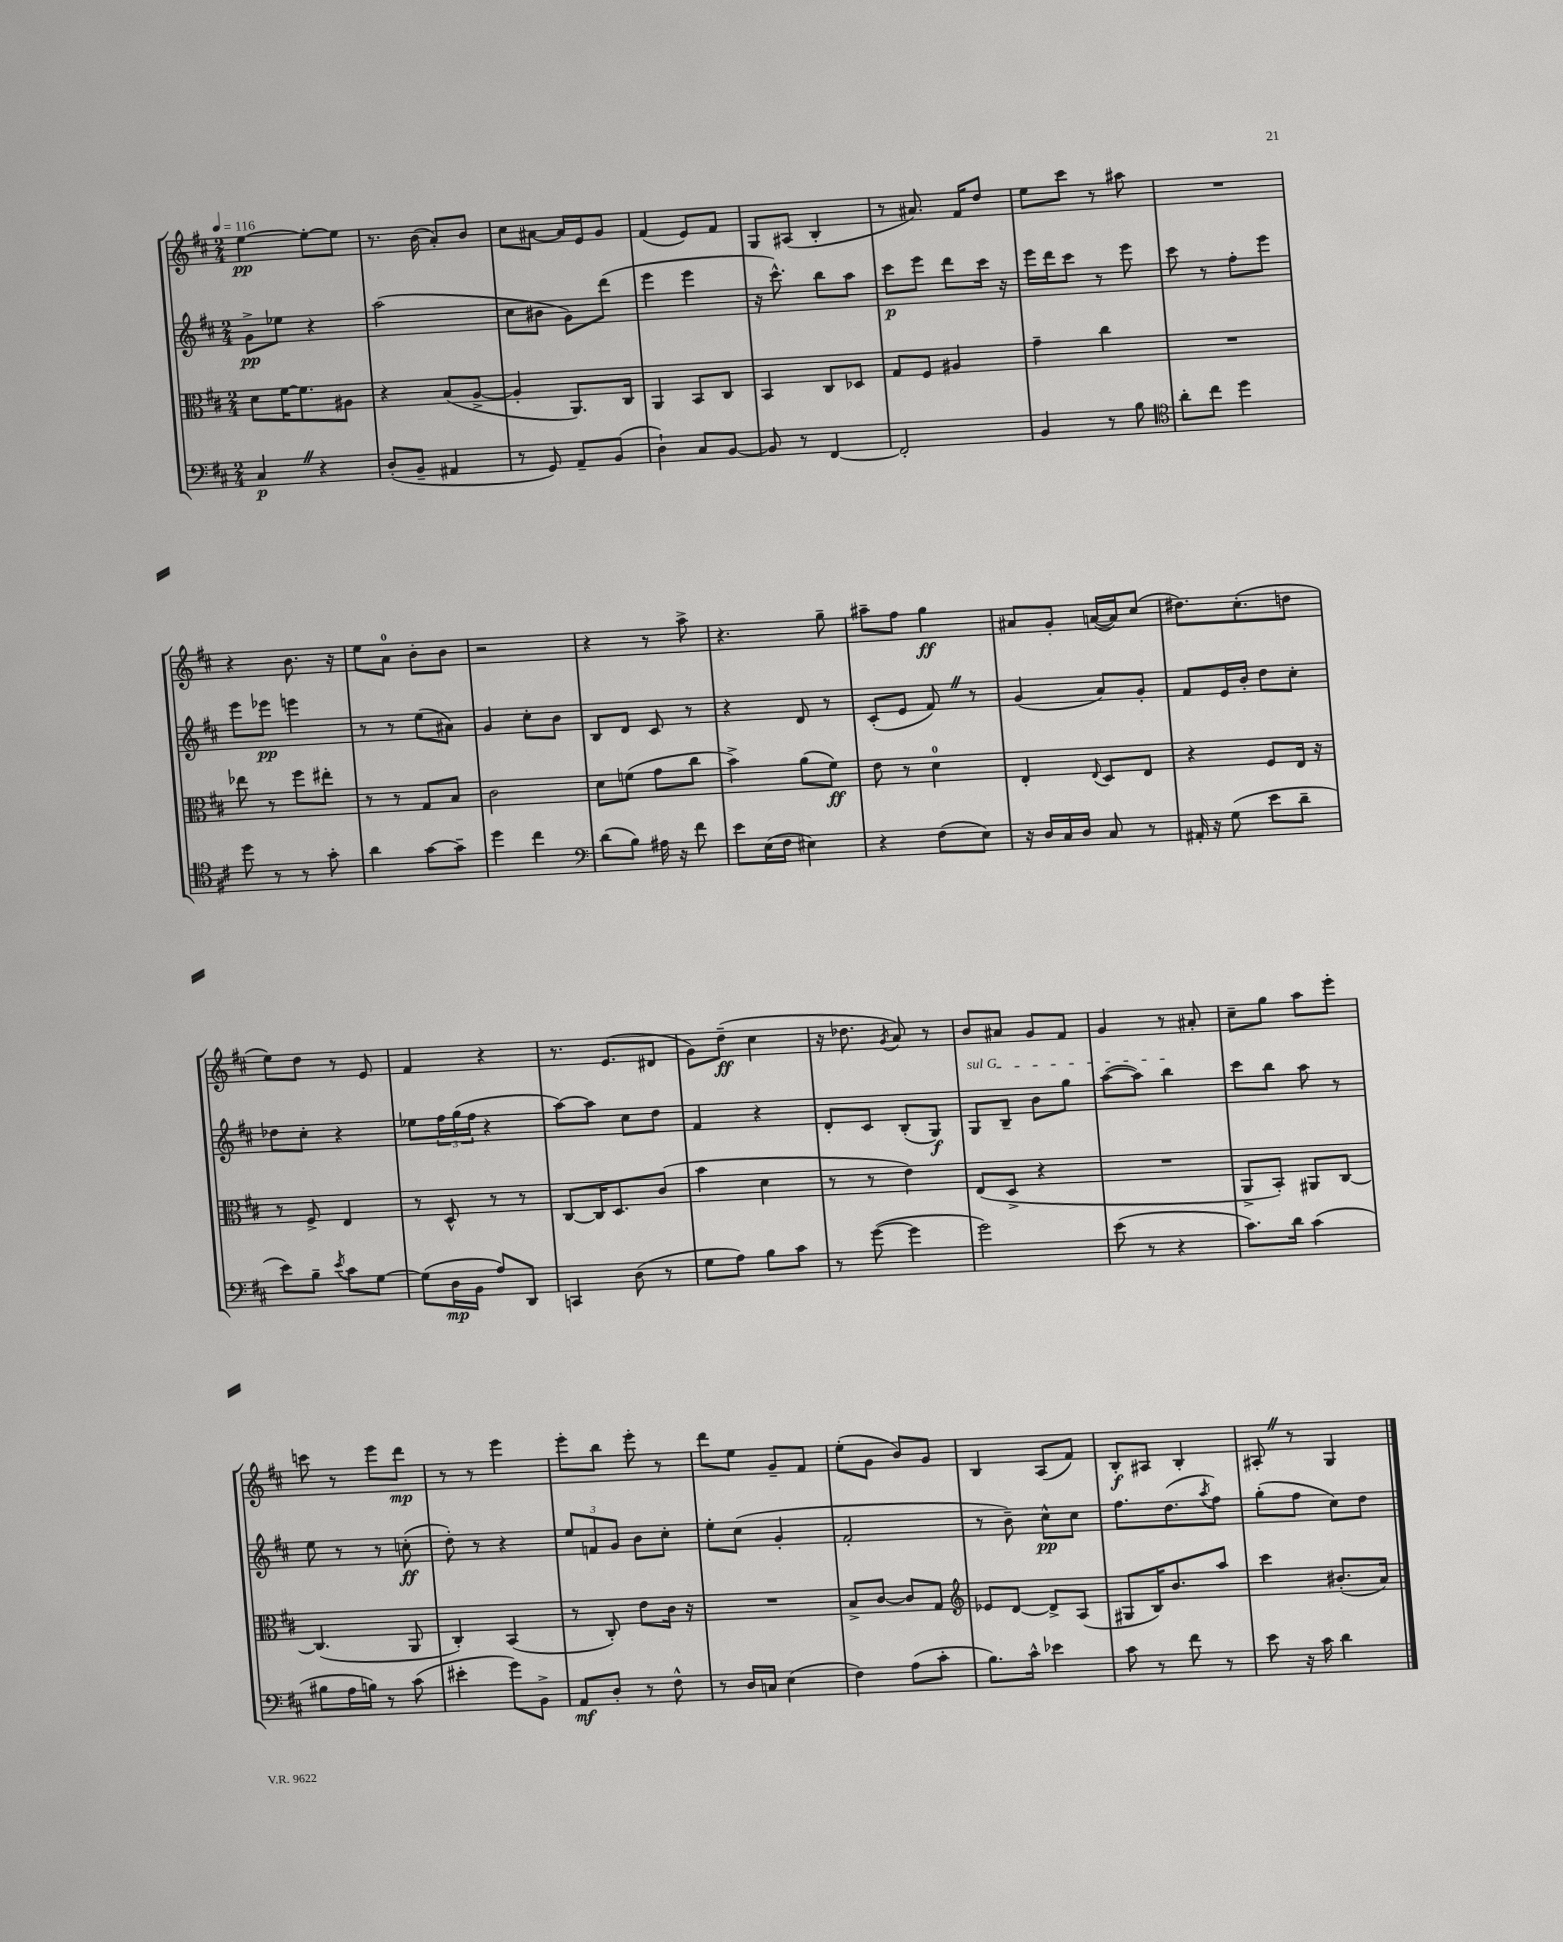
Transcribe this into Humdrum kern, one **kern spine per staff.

**kern	**kern	**kern	**kern
*staff4	*staff3	*staff2	*staff1
*clefF4	*clefC3	*clefG2	*clefG2
*k[f#c#]	*k[f#c#]	*k[f#c#]	*k[f#c#]
*M2/4	*M2/4	*M2/4	*M2/4
*MM116	*MM116	*MM116	*MM116
4C#	8d	8g^	[4ee
.	[16f#	8ee-	.
.	8.f#]	.	.
4r	.	4r	8ee'_
.	8A#	.	8ee]
=	=	=	=
(8D'	4r	(2aa	8.r
8BB~	.	.	.
.	.	.	(16b
4AA#	(8B	.	8a')
.	[8A^	.	8b
=	=	=	=
8r	4A']	8cc#	8cc#
8GG)	.	8b#	[8a#
8AA~	8.AA)	8g)	16a#]
.	.	.	16e
(8BB	.	(8ddd	8g
.	16C#	.	.
=	=	=	=
4D`)	4AA	4eee	(4f#
8C#	8BB	4eee	8e)
[8BB	8C#	.	8f#
=	=	=	=
8BB]	4BB	16r	8G
.	.	8.ccc#^^)	.
8r	.	.	(8A#
[4FF#	8C#	8bb	4B'
.	8D-	8aa	.
=	=	=	=
2FF#']	8G	8ccc#	8r
.	8F#	8eee	8.a#)
.	4A#	8ddd	.
.	.	.	16f#
.	.	16ccc#	8dd
.	.	16r	.
=	=	=	=
4BB	4g~	16eee	8ee
.	.	16ddd	.
.	.	8ccc#	8ccc#
8r	4cc#	8r	8r
8B	.	8eee	8aa#
=	=	=	=
*clefC4	*	*	*
8a'	2r	8ccc#	2r
8cc#	.	8r	.
4dd	.	8ff#'	.
.	.	8eee	.
=	=	=	=
8dd	8ee-	8eee	4r
8r	8r	8eee-	.
8r	8ff#	4eee	8.b
8g'	8ee#'	.	.
.	.	.	16r
=	=	=	=
4a	8r	8r	8ee
.	8r	8r	8a
[8g	8G	(8ee	8b'
8g~]	8B	8a#)	8b
=	=	=	=
4dd	2c#	4g	2r
4cc#	.	8cc#'	.
.	.	8b	.
=	=	=	=
*clefF4	*	*	*
(8d	8d	8B	4r
8B)	(8f	8d	.
16A#	8g	8c#	8r
16r	.	.	.
8f#	8cc#	8r	8aa^
=	=	=	=
8e	4b^)	4r	4.r
(16E	.	.	.
16F#	.	.	.
4E#)	(8a	8d	.
.	8f#)	8r	8gg~
=	=	=	=
4r	8e	(8c#'	8aa#~
.	8r	8e	8ff#
(8F#	4d	8f#)	4gg
8E)	.	8r	.
=	=	=	=
16r	4E'	(4g	8a#
16D	.	.	.
16C#	.	.	8g'
16D	.	.	.
.	8qqE	.	.
8C#	8D	8a)	([16a
.	.	.	16a])
8r	8E	8g'	(8cc#
=	=	=	=
16AA#'	4r	8f#	8.dd#)
16r	.	.	.
(8G	.	16e	.
.	.	16b'	(8.cc#'
8e	8F#	8dd	.
8d~	16E	8cc#'	8dd
.	16r	.	.
=	=	=	=
8e)	8r	8dd-	8ee)
8B~	8F#^	8cc#'	8dd
8qe	.	.	.
8c#	4E	4r	8r
[8G	.	.	8e
=	=	=	=
(8G]	8r	8ee-	4f#
16D	8D^^	24ff#	.
.	.	(24gg	.
16BB	.	.	.
.	.	24ff#	.
8A)	8r	4r	4r
8DD	8r	.	.
=	=	=	=
4CC	[8C#	[8aa)	8.r
.	16C#]	8aa]	.
.	8.D	.	(8.e
(8D	.	8cc#	.
8r	(8c#	8dd	8d#
=	=	=	=
8G	4b	4f#	8g)
8A)	.	.	(8dd~
8B	4d	4r	4cc#
8c#	.	.	.
=	=	=	=
8r	8r	8d'	16r
.	.	.	8.dd-
([8g	8r	8c#	.
.	.	.	8qg
4g]	4e)	(8B'	8a)
.	.	8G)	8r
=	=	=	=
2g)	(8E	8G	8b
.	8D^	8B~	8a#
.	4r	8b	8g
.	.	8gg	8f#
=	=	=	=
(8e	2r	([8aa	4g
8r	.	8aa])	.
4r	.	4bb	8r
.	.	.	8a#'
=	=	=	=
8.c#)	8AA^	8ccc#	8cc#~
.	8BB')	8bb	8gg
16d	.	.	.
(4c#	8AA#	8aa	8aa
.	[8C#	8r	8eee'
=	=	=	=
8B#	(4.C#]	8ee	8ccc
16A	.	8r	8r
16B)	.	.	.
8r	.	8r	8eee
(8c#	8AA	(8cc'	8ddd
=	=	=	=
4e#'	4C#')	8dd')	8r
.	.	8r	8r
8g)	(4BB	4r	4eee
8BB^	.	.	.
=	=	=	=
8AA	8r	12ee	8eee'
.	.	12f	.
8D'	8C#')	.	8bb
.	.	12g	.
8r	8e	8b	8eee'
8F#^^	16c#	8cc#'	8r
.	16r	.	.
=	=	=	=
8r	2r	8ee'	8ddd
16D	.	(8cc#	8ee
16C	.	.	.
(4E	.	4g'	8g~
.	.	.	8f#
=	=	=	=
4F#)	8B^	2f#'	(8ee'
.	[8c#	.	8g
(8A	8c#]	.	8b)
8c#'	8G	.	8g
=	=	=	=
*	*clefG2	*	*
8.B)	8e-	8r	4B
.	[8d	8b~)	.
16c#^^	.	.	.
4e-	8d^]	8cc#^^	(8A
.	(8A	8cc#	8f#)
=	=	=	=
8c#	8G#	8.ff#	8B'
8r	16B)	.	8A#
.	8.b	(8.dd	.
8f#	.	.	4B'
.	.	8qaa	.
8r	8aa	8ff#)	.
=	=	=	=
8e	4ccc#	(8gg'	8A#'
16r	.	8ff#	8r
16c#	.	.	.
4d	(8.b#'	8cc#)	4G
.	.	8dd	.
.	16a)	.	.
==	==	==	==
*-	*-	*-	*-
